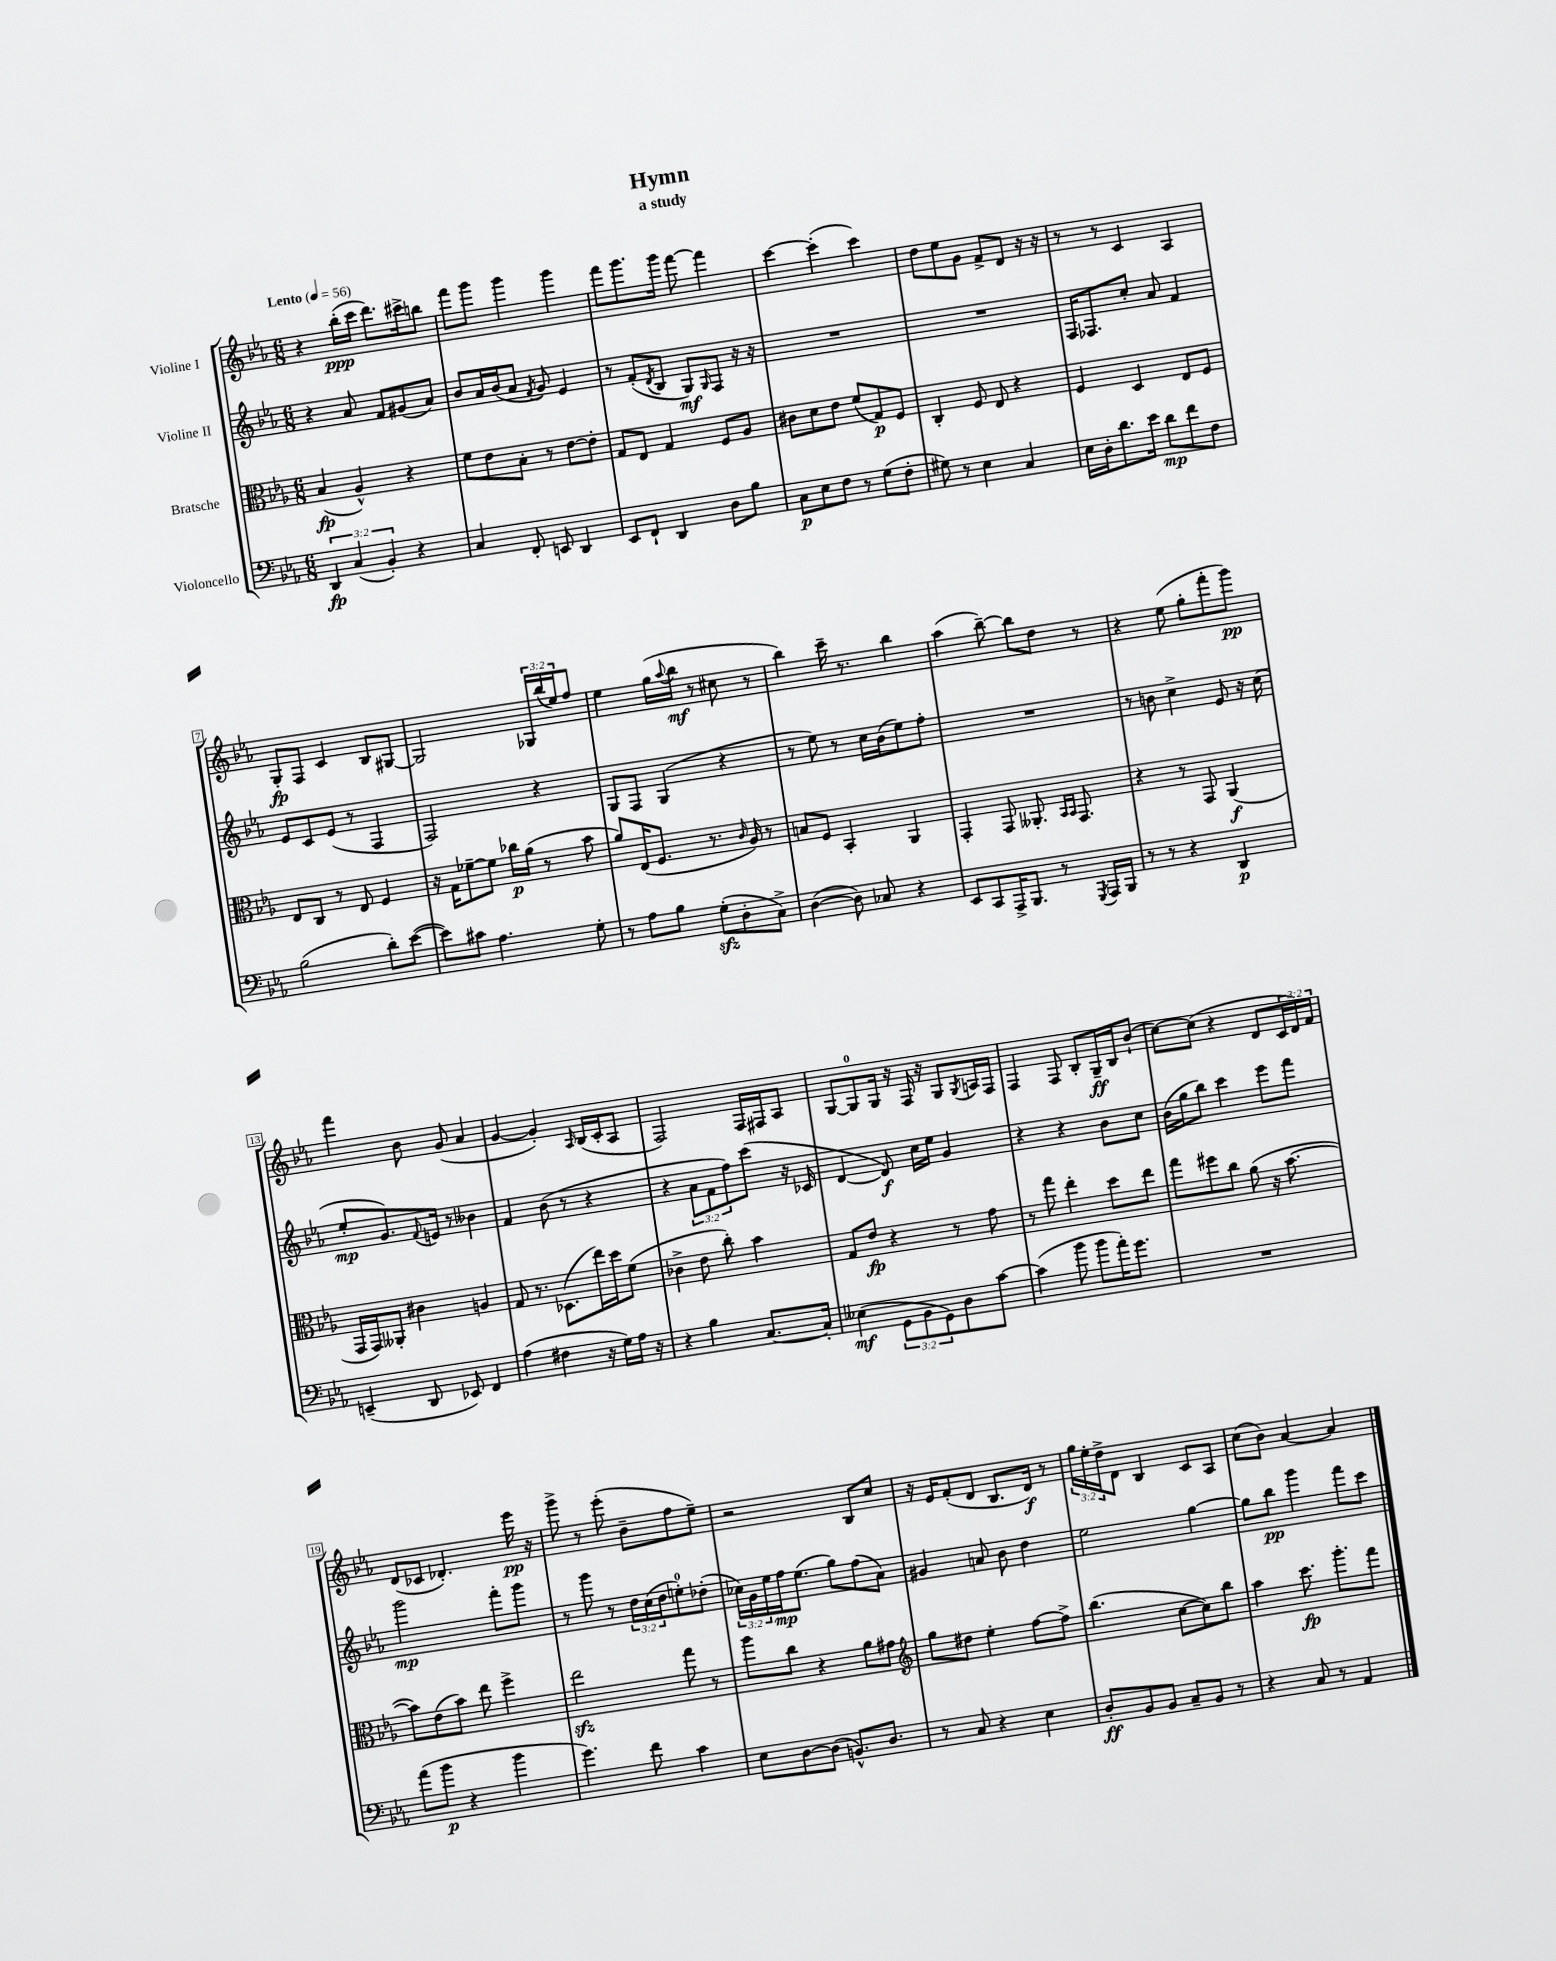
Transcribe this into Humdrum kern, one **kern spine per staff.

**kern	**kern	**kern	**kern
*staff4	*staff3	*staff2	*staff1
*clefF4	*clefC3	*clefG2	*clefG2
*k[b-e-a-]	*k[b-e-a-]	*k[b-e-a-]	*k[b-e-a-]
*M6/8	*M6/8	*M6/8	*M6/8
*MM56	*MM56	*MM56	*MM56
6DD	(4B-	4r	4r
(6C	.	.	.
.	4A-^^)	8a-	(16bb-'
.	.	.	16ccc
6BB-')	.	.	.
.	.	8f	8.ddd)
4r	4r	(8g#	.
.	.	.	16ccc#^
.	.	8a-)	8bb
=	=	=	=
4C	8f	8b-	8fff
.	8e-	16a-	8ggg
.	.	(16b-	.
8FF'	8B-'	8a-	4ggg
.	.	8qf	.
8EE	8r	8g)	.
4DD	[8e-	4e-	4ggg
.	8e-']	.	.
=	=	=	=
8EE-	8G	8r	8fff
8FF`	8E-	(8f'	8.ggg
.	.	8qd	.
4DD	4G	8B-	.
.	.	.	16ggg
.	.	8G)	[8fff
.	.	16qqG	.
8D	8F	8F	4fff]
8B-	8A-	16r	.
.	.	16r	.
=	=	=	=
8C	8c#	2.r	[4ccc
8E-	8d	.	.
8F	8e-	.	(4ccc']
8r	(8f	.	.
(8G	8G)	.	4ccc)
8F'	8F	.	.
=	=	=	=
8G#)	4C'	2.r	8dd
8r	.	.	8ee-
4E-	8F	.	8g
.	8E-	.	8f^
4C	4r	.	8d
.	.	.	16r
.	.	.	16r
=	=	=	=
16E-	4F	16F	8r
16D'	.	8.F-	.
8.d	.	.	8r
.	4D	8cc'	4c
16e-	.	.	.
8d	.	8a-	.
8f	8E-	4f	4A-
8F	8F	.	.
=	=	=	=
(2B-	8E-	8e-	8G'
.	8C	8c	8F
.	8r	(8e-	4c
.	8E-	8r	.
8d')	4F	4F	8B-
([8e-	.	.	[8G#
=	=	=	=
8e-])	16r	2F)	2G#]
.	16G	.	.
8c#	[8f-~	.	.
4.A-	8f-]	.	.
.	16cc-	.	.
.	(16a-	.	.
.	8r	4r	24G-
.	.	.	(24bb-
.	.	.	24ee-)
8G'	8b-	.	8ff
=	=	=	=
8r	8a-)	8G	4ee-
8A-	(16E-	8F	.
.	8.F	.	.
8B-	.	(4G	(16gg
.	.	.	8qqaa-
.	.	.	16bb-
(8G'	8.r	.	8r
8D'	.	4r	8cc#
.	16qqc	.	.
.	16A-)	.	.
8C^)	8r	.	8r
=	=	=	=
([4D	8B	8r	4bb-)
.	8F	8ee-)	.
8D])	4BB-'	8r	16ccc~
.	.	.	8.r
8C-	.	16cc	.
.	.	(16b-	.
4r	4AA-	8ee-)	4bb-
.	.	8ff'	.
=	=	=	=
8EE-	4GG'	2.r	(4aa-
8CC	.	.	.
16AAA-^	8GG	.	[8bb-~)
8.BBB-	.	.	.
.	8.AA--'	.	8bb-]
8r	.	.	8dd
.	16qqBB-	.	.
.	16qqBB-	.	.
.	8.GG	.	.
8qGGG	.	.	.
16AAA-	.	.	8r
16BBB-	.	.	.
=	=	=	=
8r	4r	8r	4r
8r	.	8b	.
4r	8r	4cc^	(8ee-
.	8GG	.	8gg'
4DD	(4AA-	8e-	8fff'
.	.	16r	8ggg)
.	.	(16cc	.
=	=	=	=
(4EE~	16GG	8ee-'	4fff
.	16GG)	.	.
.	8AA--'	8.g)	.
8DD	4c#	.	8b-
.	.	8qqf	.
.	.	16e	.
8EE-)	.	8r	(8g
4FF	4A	4b--	4a-
=	=	=	=
(4A-	8G	4f	[4g
.	8.r	.	.
4F#	.	(8b-	4g'])
.	(8.D-	.	.
.	.	8r	.
.	.	.	16qqA-
16r	16ee-)	4r	(16B-
16G)	16dd	.	16c'
16A-	(8f	.	8A-
16r	.	.	.
=	=	=	=
4r	4c-^	4r	2F)
4B-	8e-	12a-	.
.	.	12f	.
.	8cc')	.	.
.	.	12ff)	.
[8.C	4b-	(8ccc	16F
.	.	.	16F#
.	.	16r	8A-
16C']	.	16c-	.
=	=	=	=
(4E--	8G	[4d	[8G
.	8e-	.	8G]
12GG	4r	8d])	16G
.	.	.	16r
12BB-	.	.	.
.	.	16cc	16F
12GG)	.	.	.
.	.	16ee-	16r
8D	8r	4g	8G
.	.	.	8qG
[8c	8g	.	16A
.	.	.	16F
=	=	=	=
(4c]	8r	4r	4F
.	8gg	.	.
8b-	4ee-'	4r	8F
8b-	.	.	8B-'
16a-')	8dd	8b-	16G~
8.g	.	.	16B-
.	8ee-	8cc	(8b-`
=	=	=	=
2.r	8gg	(16b-	[8cc)
.	.	16gg	.
.	8ff#	8bb-)	(8cc]
.	8cc	4ccc	4r
.	(8a-	.	.
.	16r	8eee-	8d
.	[8.b-	.	.
.	.	8fff	24c
.	.	.	24d)
.	.	.	24f
=	=	=	=
(8a-	8b-])	2ggg	(8d
8b-	(8e-	.	8c-
4r	8b-)	.	4.d-')
.	8ee-	.	.
4b-	4ff^	8fff'	.
.	.	8ggg	16eee-
.	.	.	16r
=	=	=	=
4.g)	2ee-	8r	8ggg^
.	.	8ggg	8r
.	.	8r	(8eee-'
8f	.	24dd	8b-~
.	.	(24cc	.
.	.	24dd	.
4c	8gg	8ee')	8ff
.	8r	(8dd-'	8ee-~)
=	=	=	=
8E-	8aa-	24cc-)	2r
.	.	24g	.
.	.	24ee-	.
[8D	8cc	16ff	.
.	.	(8.ee-	.
(8D]	4r	.	.
8.BB^^)	.	8gg)	.
.	8a-	(8ff	8B-
8.D	.	.	.
.	8g#	8a-)	8cc
=	=	=	=
*	*clefG2	*	*
8r	8gg	4g#	16r
.	.	.	16e-
8C	8dd#	.	(8f'
4r	4ee-'	8a	8d
.	.	8b-	8.B-
4E-	[8ff	4dd	.
.	.	.	16d)
.	8ff^]	.	8r
=	=	=	=
8D'	(4.bb-	2ee-	24gg
.	.	.	24ee-'
.	.	.	24dd^
8BB-	.	.	8d
8BB-	.	.	4B-
8C~	[8cc	.	.
8BB-	8cc])	[4gg	8c
8r	8bb-	.	8A-
=	=	=	=
4r	4aa-	8gg]	(8cc
.	.	8bb-	8b-)
8C	8.ccc	4ggg	[4a-
8r	.	.	.
.	8.ggg'	.	.
4AA-	.	8fff	4a-]
.	8fff	8ccc	.
==	==	==	==
*-	*-	*-	*-
